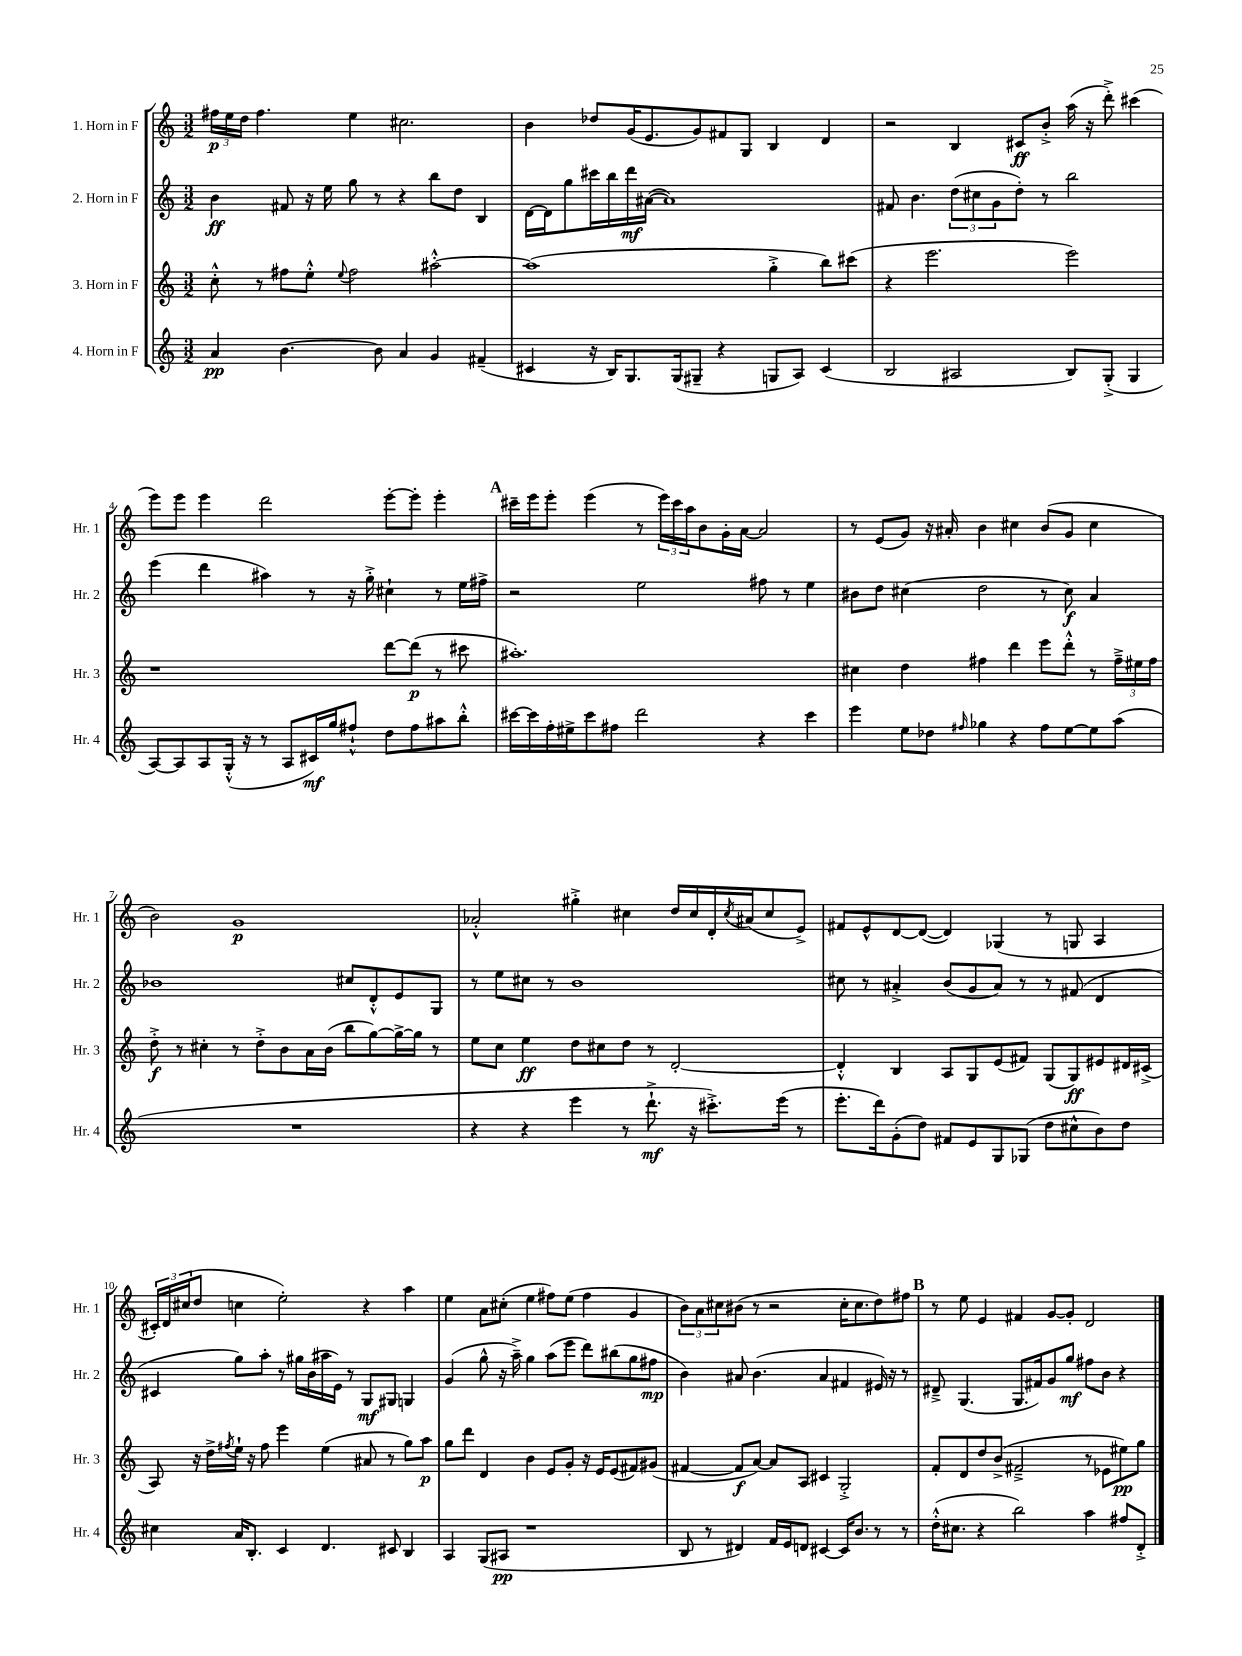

**kern	**kern	**kern	**kern
*staff4	*staff3	*staff2	*staff1
*clefG2	*clefG2	*clefG2	*clefG2
*k[]	*k[]	*k[]	*k[]
*M3/2	*M3/2	*M3/2	*M3/2
4a	8cc'^^	4b	24ff#
.	.	.	24ee
.	.	.	24dd
.	8r	.	4.ff#
[4.b	8ff#	8f#	.
.	8ee'^^	16r	.
.	.	16ee	.
.	8qqee	.	.
.	2ff#	8gg	4ee
8b]	.	8r	.
4a	.	4r	2.cc#
4g	[2aa#'^^	8bb	.
.	.	8dd	.
(4f#~	.	4B	.
=	=	=	=
4c#	(1aa#]	[16d	4b
.	.	16d]	.
.	.	8gg	.
16r	.	16ccc#	8dd-
16B)	.	16bb	.
8.G	.	16ddd	(16g
.	.	([16a#	8.e
.	.	1a#])	.
(16G	.	.	.
8G#~	.	.	8g)
4r	.	.	8f#
.	.	.	8G
8G	4gg'^	.	4B
8A)	.	.	.
(4c#	8bb)	.	4d
.	(8ccc#	.	.
=	=	=	=
2B	4r	8f#	2r
.	.	4.b	.
.	2.eee	.	.
2A#	.	(12dd	4B
.	.	12cc#	.
.	.	12g	.
.	.	8dd')	8c#
.	.	8r	8b'^
8B)	2eee)	2bb	(16aa
.	.	.	16r
(8G'^	.	.	8ddd'^)
4G	.	.	(4ccc#
=	=	=	=
[8A)	1r	(4eee	8eee)
8A]	.	.	8eee
8A	.	4ddd	4eee
(16G'^^	.	.	.
16r	.	.	.
8r	.	4aa#)	2ddd
8A	.	.	.
16c#)	.	8r	.
16gg	.	.	.
8ff#`^^	.	16r	.
.	.	16gg'^	.
8dd	[8ddd	4cc#`	[8eee'
8ff#	(8ddd]	.	8eee']
8aa#	8r	8r	4eee'
8bb'^^	8ccc#	16ee	.
.	.	16ff#^	.
=	=	=	=
[16ccc#	1.aa#')	2r	16ccc#~
16ccc#]	.	.	16eee
16ff'	.	.	8eee'
16ee#^	.	.	.
8ccc#	.	.	(4eee
8ff#	.	.	.
2ddd	.	2ee	8r
.	.	.	24eee)
.	.	.	24ccc#
.	.	.	24aa
.	.	.	8b
.	.	.	16g'
.	.	.	[16a
4r	.	8ff#	2a]
.	.	8r	.
4ccc#	.	4ee	.
=	=	=	=
4eee	4cc#	8b#	8r
.	.	8dd	(8e
8ee	4dd	(4cc#	8g)
8dd-	.	.	16r
.	.	.	16a#'
16qqff#	.	.	.
4gg-	4ff#	2dd	4b
4r	4ddd	.	4cc#
8ff#	8eee	8r	(8b
[8ee	8ddd'^^	8cc#)	8g
8ee]	8r	4a	4cc#
(8aa	24ff#~^	.	.
.	24ee#	.	.
.	24ff#	.	.
=	=	=	=
1.r	8dd'^	1b-	2b)
.	8r	.	.
.	4cc#'	.	.
.	8r	.	1g
.	8dd'^	.	.
.	8b	.	.
.	16a	.	.
.	(16b	.	.
.	8bb	8cc#	.
.	[8gg)	8d'^^	.
.	16gg^_	8e	.
.	16gg]	.	.
.	8r	8G	.
=	=	=	=
4r	8ee	8r	2a-'^^
.	8cc	8ee	.
4r	4ee	8cc#	.
.	.	8r	.
4eee	8dd	1b	4gg#'^
.	8cc#	.	.
8r	8dd	.	4cc#
8.ddd`^	8r	.	.
.	[2d'	.	16dd
16r	.	.	16cc#
8.ccc#'^)	.	.	16d'
.	.	.	8qcc#
.	.	.	(16a#
.	.	.	8cc#
(16eee	.	.	.
8r	.	.	8e^)
=	=	=	=
8.eee'	4d'^^]	8cc#	8f#
.	.	8r	8e^^
16ddd)	.	.	.
(8g'	4B	4a#'^	[8d
8dd)	.	.	(8d_
8f#	8A	(8b	4d])
8e	8G	8g	.
8G	(8e	8a#)	(4G-
(8G-	8f#)	8r	.
8dd	(8G	8r	8r
8cc#^^	8G)	(8f#	8G
8b)	8e#	4d	4A
8dd	16d#	.	.
.	(16c#^	.	.
=	=	=	=
4cc#	8A)	4c#	24c#')
.	.	.	24d
.	.	.	(24cc#
.	16r	.	8dd
.	16dd^	.	.
.	8qff#	.	.
16a	16ee`	8gg)	4cc
8.B'	16r	.	.
.	8ff#	8aa'	.
4c	4eee	8r	2ee')
.	.	16gg#	.
.	.	(16b	.
4.d	(4ee	16aa#	.
.	.	16e)	.
.	.	8r	.
.	8a#	8G	4r
8c#	8r	8G#	.
4B	8gg)	4G	4aa
.	8aa	.	.
=	=	=	=
4A	8gg	(4g	4ee
.	8ddd	.	.
(8G	4d	8gg^^	8a
8A#	.	16r	(8cc#'
.	.	16aa~^)	.
1r	4b	4gg	4ee
.	8e	(8aa	8ff#)
.	8g'	8eee	(8ee
.	16r	8ddd)	4ff#
.	16e	.	.
.	(8e	(8bb#	.
.	8f#)	8gg	4g
.	(8g#	8ff#	.
=	=	=	=
8B	[4f#	4b)	12b)
.	.	.	12a
8r	.	.	.
.	.	.	12cc#
4d#)	8f#]	8a#	(8b#
.	[8a)	(4.b	8r
16f	8a]	.	2r
16e	.	.	.
8d	8A	.	.
[4c#	4c#	4a#	.
16c#]	2G'^	4f#	16cc#'
8.b	.	.	8.cc#
8r	.	16e#)	8dd)
.	.	16r	.
8r	.	8r	8ff#
=	=	=	=
(16dd'^^	8f'	8d#~^	8r
8.cc#	.	.	.
.	8d	(4.G	8ee
4r	8dd	.	4e
.	(8b^	.	.
2bb)	2f#~^	8.G	4f#
.	.	16f#)	.
.	.	8g	[8g
.	.	8gg	8g']
4aa	8r	8ff#	2d
.	8e-	8b	.
8ff#	8ee#)	4r	.
8d'^	8gg	.	.
==	==	==	==
*-	*-	*-	*-
